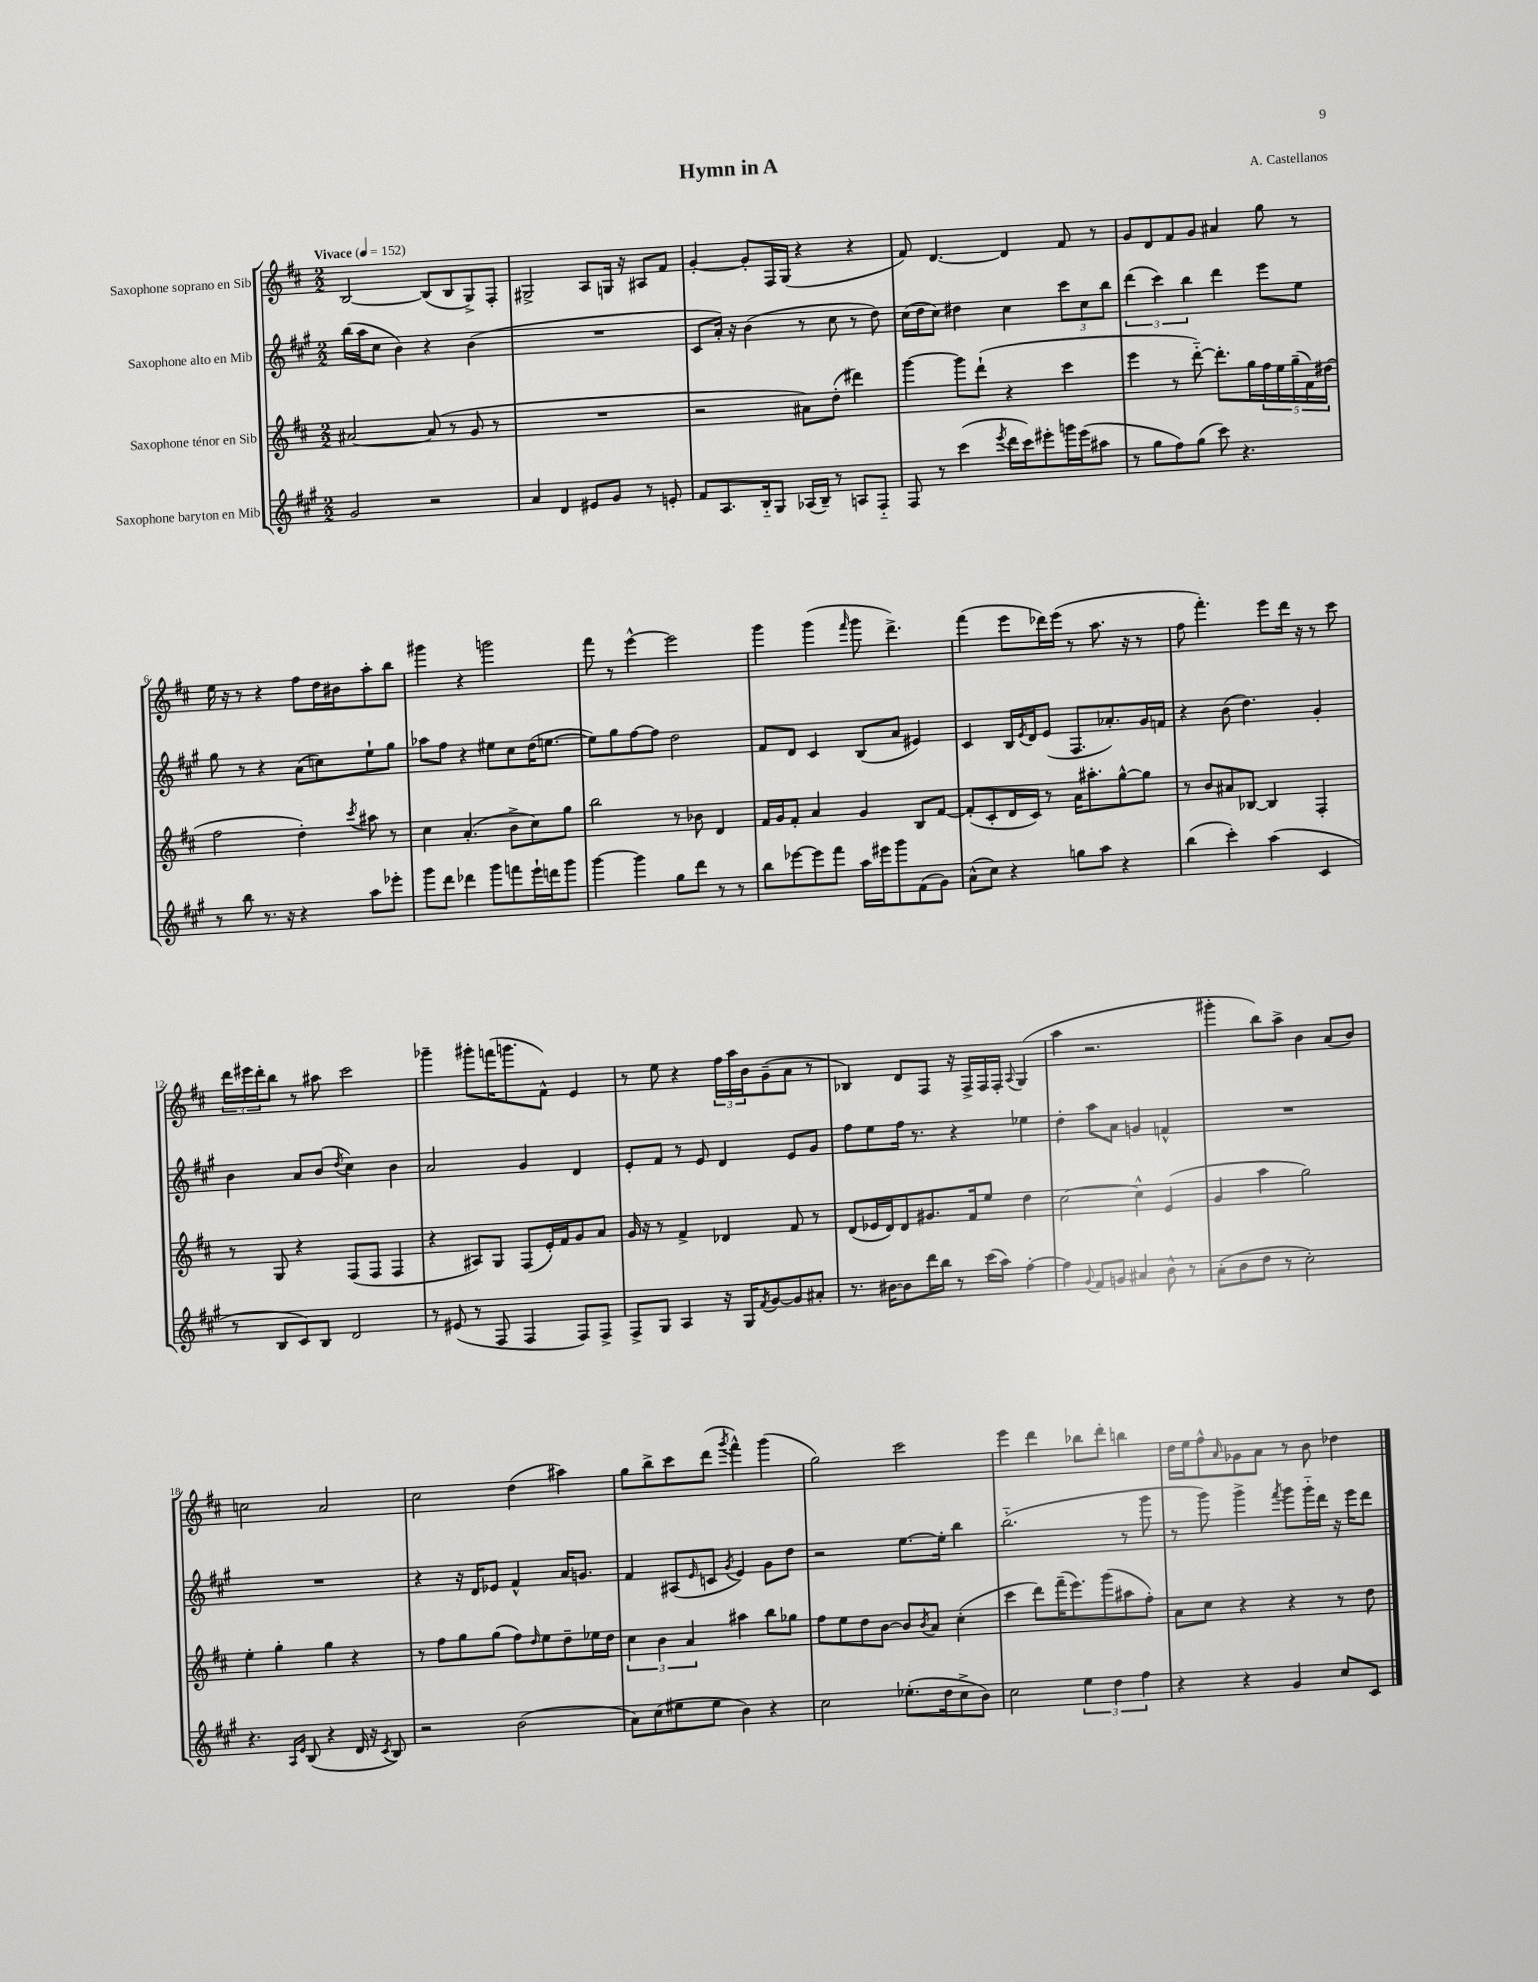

**kern	**kern	**kern	**kern
*part4	*part3	*part2	*part1
*staff4	*staff3	*staff2	*staff1
*I"Saxophone baryton en Mib	*I"Saxophone ténor en Sib	*I"Saxophone alto en Mib	*I"Saxophone soprano en Sib
*clefG2	*clefG2	*clefG2	*clefG2
*k[f#c#g#]	*k[f#c#]	*k[f#c#g#]	*k[f#c#]
*M2/2	*M2/2	*M2/2	*M2/2
*MM152	*MM152	*MM152	*MM152
=1	=1	=1	=1
!	!	!	!LO:TX:a:B:t=Vivace
2g#/	[2a#X/	(16bb\LL	[2B/
.	.	16aa\J	.
.	.	8cc#\J	.
.	.	4b\)	.
2r	(8a#/]	4r	(8B/L]
.	8r	.	8B/
.	8g/	(4b\	8G^/)
.	8r	.	8F#'/J
=2	=2	=2	=2
4a/	1r	1r	2G#X^/
4d/	.	.	.
8e#X/L	.	.	8A/L
8g#/J	.	.	16Gn/Jk
.	.	.	16r
8r	.	.	8A#X/L
8en'/	.	.	8f#/J
=3	=3	=3	=3
8f#/L	2r	8c#/L	[4g'/
8.A/	.	16a'/Jk)	.
.	.	16r	.
.	.	(4b\	8g'/L]
16B/k	.	.	.
8G#/J	.	.	16F#/L
.	.	.	(16G/JJ
(16A-X/LL	8a#X\L)	8r	4r
16B~/JJ)	.	.	.
8r	(8dd'\J	8cc#\	.
8An/L	4ddd#X\)	8r	4r
8F#/J	.	8dd\)	.
=4	=4	=4	=4
8F#/	[4ggg\	(16cc#\LL	8f#/)
.	.	16dd\J	.
8r	.	8cc#\J)	[4.d/
(4ccc#\	8ggg\L]	4dd#X\	.
.	(8ddd`\J	.	.
8qeee/	.	.	.
16ddd\LL	4r	4cc#\	4d/]
16ccc#\J)	.	.	.
8eee#X'\	.	.	.
16gggn\L	4ccc#\	12ccc#\L	8f#/
(16eee#\J	.	.	.
.	.	12cc#\	.
8aa#X\J	.	.	8r
.	.	12bb\J	.
=5	=5	=5	=5
8r	4eee\	(6ddd\	8g/L
8gg#\L	.	.	8d/
.	.	6ccc#\)	.
8ff#\)	8r	.	8f#/
.	.	6bb\	.
(8gg#\J	[8ddd\)	.	8g/J
8ccc#\)	8.ddd'\L]	4ddd\	4a#X/
4.r	.	.	.
.	16gg\L	.	.
.	20ff#\	8eee\L	8gg\
.	20ee\	.	.
.	(20gg~\	.	.
.	.	8ee\J	8r
.	20f#\)	.	.
.	(20dd#X\JJ	.	.
!!LO:LB:g=z
=6	=6	=6	=6
8r	2ff#\	8gg#\	16ee\
.	.	.	16r
8bb\	.	8r	8r
8.r	.	4r	4r
16r	.	.	.
4r	4dd'\)	(8a\L	8ff#\L
.	.	8ccn\)	16dd\L
.	.	.	16b#X\J
.	8qccc#/	.	.
8aa\L	8aa#X\	8ee`\	8aa'\
8eee-X'\J	8r	8gg#\J	8bb\J
=7	=7	=7	=7
8ggg#\L	4cc#\	8aa-X\L	4ggg#X\
8ddd\J	.	8ff#\J	.
4ddd-X\	(4.a'/	4r	4r
8ggg#\L	.	8ee#X\L	2gggn\
8fffn\	8b^\L	8cc#\	.
16eee`\L	8cc#\)	(16dd\K	.
16dddn\J	.	[8.een\J	.
8ggg#\J	8gg\J	.	.
=8	=8	=8	=8
[4ggg#\	2bb\	8ee\L])	8fff#\
.	.	8gg#\	8r
4ggg#\]	.	[8ff#\	[4eee^^\
.	.	8ff#\J]	.
8gg#\L	8r	2dd\	2eee\]
8ddd\J	8b-X\	.	.
8r	4d/	.	.
8r	.	.	.
=9	=9	=9	=9
8bb\L	16f#/LL	8f#/L	4ggg\
.	16g/J	.	.
[8eee-X\	8f#'/J	8d/J	.
8eee-\]	4a/	4c#/	(4ggg\
8fff#\J	.	.	.
.	.	.	16qqfff#/
16aa\LL	4g/	(8B/L	8ggg\
16eee#X\J	.	.	.
8ggg#\	.	8a/J	4.ddd^\)
(8f#\	8B/L	4e#X/)	.
8g#\J)	[8f#/J	.	.
=10	=10	=10	=10
(8a^^\L	(8f#'/L]	4c#/	(4fff#\
8cc#\J)	8c#'/	.	.
4r	16d/L	16B/LL	8eee\L
.	.	8qe/	.
.	16c#/JJ)	16d/J	.
.	8r	(8e/J	16ddd-X\L)
.	.	.	(16eee\JJ
8ggn\L	16a\KL	8.F#/L	8r
.	8.aa#X'\	.	.
8aa\J	.	.	8.aa\
.	.	8.a-X'/)	.
4r	[8gg^^\	.	.
.	.	.	16r
.	8gg\J]	16g#/L	8r
.	.	16fn/JJ	.
=11	=11	=11	=11
(4bb\	8r	4r	8ff#\
.	8b/L	.	4.fff#'\)
4ccc#'\)	8a#X/	(8b\	.
.	[8B-X/J	4.dd\)	.
(4aa\	4B-/]	.	8eee\L
.	.	.	16ddd\Jk
.	.	.	16r
4c#/	4F#'/	4g#'/	8r
.	.	.	8ccc#\
!!LO:LB:g=z
=12	=12	=12	=12
8r	8r	4b\	24ddd\LL
.	.	.	24eee#X\
.	.	.	24ddd'\J
8B/L	8G/	.	8bb\J
8c#/)	4r	8a/L	8r
8B/J	.	(8b/J	8aa#X\
.	.	8qdd/	.
2d/	(8F#/L	4cc#\)	2ccc#\
.	8F#/J	.	.
.	4F#/	4b\	.
=13	=13	=13	=13
8r	4r	2a/	4ggg-X~\
(8e#X/	.	.	.
8r	8A#X/L)	.	8ggg#X'\L
8F#/	8G/J	.	(16fffn\K
.	.	.	8.gggn\
4F#/	(8F#/L	4g#/	.
.	16e'/L)	.	8f#^^\J)
.	16f#/J	.	.
8F#/L)	8g/	4d/	4e/
8F#^/J	8a/J	.	.
=14	=14	=14	=14
8F#^/L	16g/	8e'/L	8r
.	16r	.	.
8G#/J	8r	8f#/J	8ee\
4A/	4f#^/	8r	4r
.	.	8e/	.
16r	4d-X/	4d/	24ff#\LL
.	.	.	24aa\
16G#/KL	.	.	.
.	.	.	24b\J
8qf#/	.	.	.
[8g#/	.	.	(8g~\
8g#/]	8f#/	8e/L	8a\J
8a#X'/J	8r	8g#/J	8r
=15	=15	=15	=15
8.r	(8d/L	8ff#\L	4B-X/)
.	16e-X/L	8ee\	.
[16b#X\KL	16d/J)	.	.
8b#\]	8d/	16ff#\Jk	8d/L
.	.	8.r	.
16ddd\L	8.g#X/	.	8F#/J
16bb\JJ	.	.	.
8r	.	4r	16r
.	16f#/k	.	16F#^/LL
(16ccc#\LL	8ee/J	.	16F#/
16aa\JJ)	.	.	16F#'/JJ
.	.	.	8qqA/
[4ff#'\	4dd\	4ee-X\	(4G/
=16	=16	=16	=16
4ff#\]	[2cc#\	4dd'\	4aa\
8qqg#/	.	.	.
8f#/L	.	8aa\L	2.r
8gn/J	.	8a\J	.
4a#X/	4cc#^^\]	4gn/	.
8b^^\	(4e/	4fn^^/	.
8r	.	.	.
=17	=17	=17	=17
(8a'\L	4g/	1r	4ggg#X'\
8b\	.	.	.
8dd\J	4aa\	.	8bb\L)
8r	.	.	8aa^\J
2cc#'\)	2gg\)	.	4b\
.	.	.	(8a/L
.	.	.	8b/J)
!!LO:LB:g=z
=18	=18	=18	=18
4.r	4ee'\	1r	2ccn\
.	4gg'\	.	.
16qqA/LL	.	.	.
16qqe/JJ	.	.	.
(8B/	.	.	.
4r	4gg\	.	2a/
16d/	4r	.	.
16r	.	.	.
8qc#/	.	.	.
8B/)	.	.	.
=19	=19	=19	=19
2r	8r	4r	2cc#\
.	8ff#\L	.	.
.	8gg\	16r	.
.	.	16d/KL	.
.	(8gg\J	8e-X/J	.
(2b\	8ff#\L)	4f#^^/	(4dd\
.	16qqdd/	.	.
.	8ee\	.	.
.	8dd~\	16a/KL	4aa#X\)
.	.	8.gn/J	.
.	16ee-X\L	.	.
.	16dd\JJ	.	.
=20	=20	=20	=20
8a\L)	6cc#\	4f#/	8gg\L
(8cc#\	.	.	8bb^\
.	6b\	.	.
8ee#X\	.	(8A#X/L	8ccc#\
.	6a/	.	.
.	.	16qqe/	.
8ee#\J	.	8cn/J	(8ddd\J
.	.	8qg#/	8qggg/
4b\)	4aa#X\	4e/)	4fff#^^\)
4r	8bb\L	8g#\L	(4ggg\
.	8gg-X\J	8dd\J	.
=21	=21	=21	=21
2cc#\	8ff#\L	2r	2gg\)
.	8ee\	.	.
.	8dd\	.	.
.	[8b\J	.	.
(8.ee-X'\L	8b/L]	[8.ee\L	2ccc#\
.	8qb/	.	.
.	8a/J	.	.
16dd\k	.	16ee'\Jk]	.
8cc#^\	(4cc#'\	4bb\	.
8b\J)	.	.	.
=22	=22	=22	=22
2cc#\	4ccc#\	(2.bb\	4eee\
.	8ddd\L)	.	4ddd\
.	(16fff#~\K	.	.
.	8.eee\)	.	.
6ee\	.	.	8bb-X\L
.	(8ggg\	.	8ddd'\J
6dd\	.	.	.
.	8aa#X\	8r	4bbn\
6ff#\	.	.	.
.	8ff#'\J)	8ggg#\	.
=23	=23	=23	=23
4r	8a\L	8r	16dd\LL
.	.	.	16ee\J
.	8cc#\J	8ggg#\)	8ff#^^\
.	.	.	16qqa/
4r	4r	4ggg#^\	8g-X\
.	.	.	8a\J
.	.	8qfff#/	.
4g#/	4r	8ggg#\L	8r
.	.	16ggg#\L	8b\
.	.	16ddd\JJ	.
8cc#/L	8r	16r	4dd-X\
.	.	16eee\KL	.
8c#/J	8dd\	8ddd\J	.
==	==	==	==
*-	*-	*-	*-
